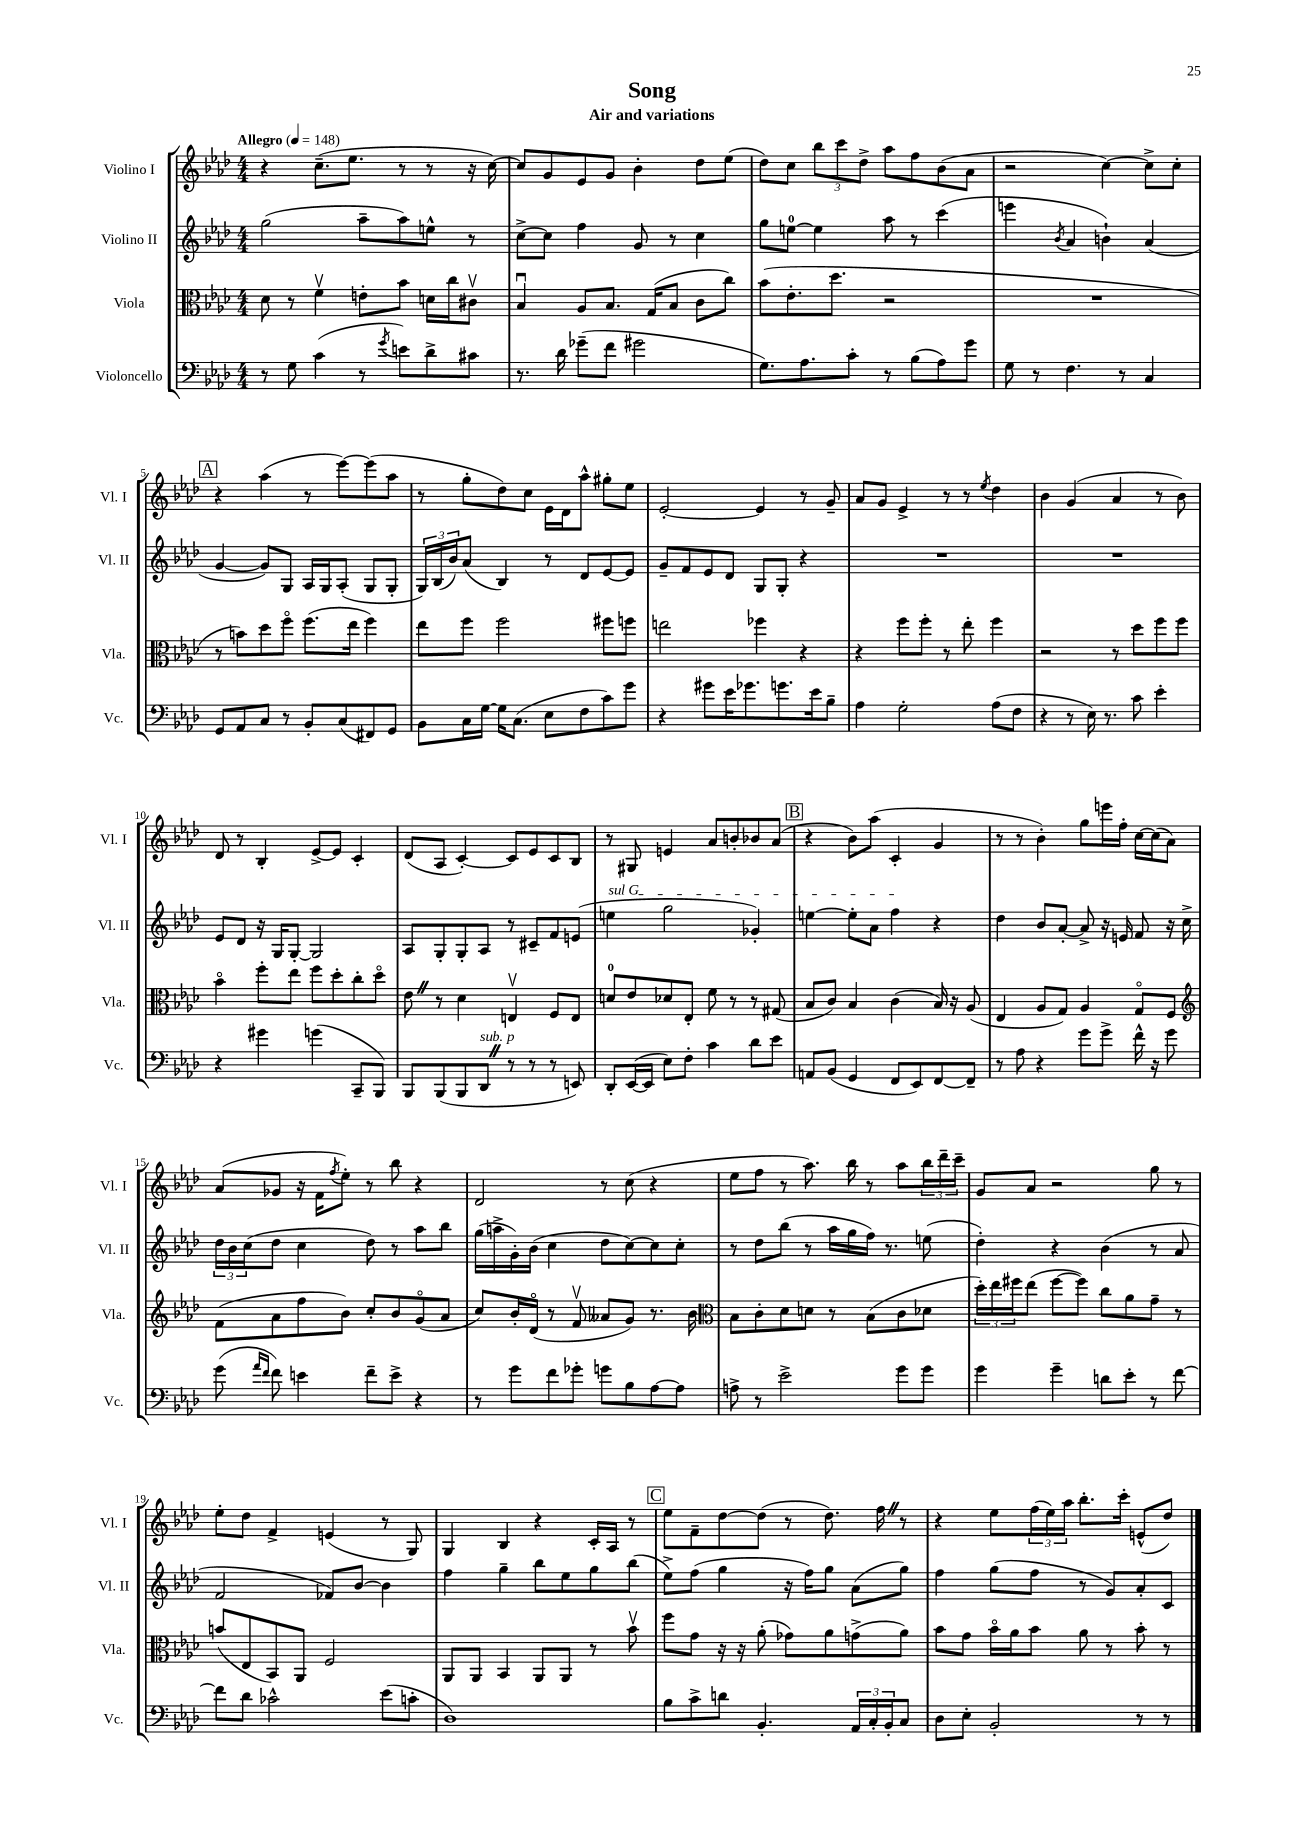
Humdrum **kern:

**kern	**kern	**kern	**kern
*staff4	*staff3	*staff2	*staff1
*clefF4	*clefC3	*clefG2	*clefG2
*k[b-e-a-d-]	*k[b-e-a-d-]	*k[b-e-a-d-]	*k[b-e-a-d-]
*M4/4	*M4/4	*M4/4	*M4/4
*MM148	*MM148	*MM148	*MM148
8r	8d-\	(2gg\	4r
8G\	8r	.	.
(4c\	4fv\	.	(8.cc~\L
.	.	.	8.ee-\J
8r	8e'\L	8aa-~\L	.
8qg/	.	.	.
8e\L)	8b-\J	8aa-\)	8r
8d-^\	16d\LL	8ee^^\J	8r
.	16cc\J	.	.
8c#\J	8c#v\J	8r	16r
.	.	.	[16cc\)
=	=	=	=
8.r	4B-u/	[8cc^\L	8cc/]L
.	.	8cc\]J	8g/
16d-\	.	.	.
(8g-~\L	8A-/L	4ff\	8e-/
8f\J	8.B-/J	.	8g/J
2g#\	.	8g/	4b-'\
.	(16G/LK	.	.
.	8B-/J	8r	.
.	8c\L	4cc\	8dd-\L
.	8cc\J)	.	(8ee-\J
=	=	=	=
8.G\L)	(8b-\L	8gg\L	8dd-\L)
.	8.e-'\	[8ee\J	8cc\J
8.A-\	.	.	.
.	.	4ee\]	12bb-\L
.	8.dd-\J	.	.
.	.	.	12ccc\
8c'\J	.	.	.
.	.	.	12dd-^\J
8r	2r	8aa-\	8aa-\L
(8B-\L	.	8r	8ff\
8A-\)	.	(4ccc\	(8b-\
8g\J	.	.	8a-\J
=	=	=	=
8G\	1r	4eee\	2r
8r	.	.	.
.	.	8qb-/	.
4.F\	.	4a-/	.
.	.	4b`\)	[4cc\)
8r	.	.	.
4C/	.	(4a-/	8cc^\]L
.	.	.	8cc'\J
=	=	=	=
8GG/L	8r	[4g/	4r
8AA-/	8b\L)	.	.
8C/J	8dd-\	8g/]L)	(4aa-\
8r	8ffo\J	8G/J	.
8BB-'/L	(8.ff\L	16A-/LL	8r
.	.	16G/J	.
(8C/	.	(8A-'/J	[8eee-\L)
.	16ee-\Jk	.	.
8FF#/)	4ff\)	8G/L	(8eee-\]
8GG/J	.	8G'/J	8aa-\J
=	=	=	=
8BB-\L	8ee-\L	24G/LL)	8r
.	.	(24B-/	.
.	.	24b-/J)	.
16C\L	8ff\J	(8a-/J	8gg'\L
[16G\JJ	.	.	.
16G\]LK	2ff\	4B-/)	8dd-\)
(8.C\J	.	.	.
.	.	.	8cc\J
8E-\L	.	8r	16e-\LL
.	.	.	16d-\J
8F\	.	8d-/L	8aa-^^\J
8c\)	8ff#\L	[8e-/	8gg#'\L
8g\J	8ff\J	8e-/]J	8ee-\J
=	=	=	=
4r	2ee\	8g~/L	[2e-'/
.	.	8f/	.
8g#\L	.	8e-/	.
16e-\K	.	8d-/J	.
8.g-\	.	.	.
.	4ff-\	8G/L	4e-/]
8.g\	.	8G'/J	.
.	4r	4r	8r
16e-\k	.	.	.
8B-~\J	.	.	8g~/
=	=	=	=
4A-\	4r	1r	8a-/L
.	.	.	8g/J
2G'\	8ff\L	.	4e-^/
.	8ff'\J	.	.
.	8r	.	8r
.	8ee-'\	.	8r
.	.	.	8qee-/
(8A-\L	4ff\	.	4dd-\
8F\J	.	.	.
=	=	=	=
4r	2r	1r	4b-\
8r	.	.	(4g/
16E-\)	.	.	.
8.r	.	.	.
.	8r	.	4a-/
8c\	8dd-\L	.	.
4e-'\	8ff\	.	8r
.	8ff\J	.	8b-\)
=	=	=	=
4r	4b-o\	8e-/L	8d-/
.	.	8d-/J	8r
4g#\	8ff'\L	16r	4B-'/
.	.	16G/LK	.
.	8ee-\J	[8G'/J	.
(4g\	8ff\L	2G/]	[8e-^/L
.	8dd-'\	.	8e-/]J
8CC~/L	8cc'\	.	4c'/
8BBB-/J)	8dd-o\J	.	.
=	=	=	=
8BBB-/L	8e-\	8A-/L	(8d-/L
(8BBB-/	8r	8G'/	8A-/J
8BBB-/	4d-\	8G'/	[4c'/)
8DD-/J	.	8A-/J	.
8r	4Ev/	8r	8c/]L
8r	.	8c#~/L	8e-/
8r	8F/L	8f/	8c/
8EE/)	8E/J	(8e/J	8B-/J
=	=	=	=
8DD-'/L	8d/L	4ee\	8r
([16EE-/L	8e-/	.	8G#/
16EE-/]JJ	.	.	.
8E-\L)	8d-/	2gg\	4e/
8F'\J	8E-'/J	.	.
4c\	8f\	.	8a-/L
.	8r	.	8b'/
8d-\L	8r	4g-'/)	8b-/
8e-\J	(8G#/	.	(8a-/J
=	=	=	=
8AA/L	8B-/L	[4ee\	4r
(8BB-/J	8c/J)	.	.
4GG/	4B-/	8ee'\]L	8b-\L)
.	.	8a-\J	(8aa-\J
8FF/L	(4c\	4ff\	4c'/
8EE-/)	.	.	.
[8FF/	16B-/)	4r	4g/
.	16r	.	.
8FF~/]J	(8A-/	.	.
=	=	=	=
8r	4E-/	4dd-\	8r
8A-\	.	.	8r
4r	8A-/L	8b-/L	4b-'\)
.	8G/J)	[8a-'/J	.
8g\L	4A-/	8a-^/]	8gg\L
8g^\J	.	16r	16eee\L
.	.	16e/	16ff'\JJ
16f^^\	8Go/L	8f/	[16cc\LL
16r	.	.	(16cc\]J
8g\	8F/J	16r	8a-\J)
.	.	16cc^\	.
=	=	=	=
*	*clefG2	*	*
(8g\	(8f\L	24dd-\LL	(8a-/L
.	.	24b-\	.
.	.	(24cc\J	.
16qqa-/LL	.	.	.
16qqf/JJ	.	.	.
8f\)	8a-\	8dd-\J	8g-/J
4e\	8ff\	4cc\	16r
.	.	.	16f\LK
.	.	.	8qff/
.	8b-\J)	.	8ee-'\J)
8f~\L	8cc'/L	8dd-\)	8r
8e^\J	8b-/	8r	8bb-\
4r	(8go/	8aa-\L	4r
.	8a-/J	8bb-\J	.
=	=	=	=
8r	8cc/L)	(16gg\LL	2d-/
.	.	16aa^\	.
8g\L	16b-'/L	16g'\)	.
.	(16d-o/JJ	(16b-\JJ	.
8f\	8r	4cc\	.
8g-'\J	8fv/	.	.
8g\L	8a--/L	8dd-\L	8r
8B-\	8g/J)	[8cc\)	(8cc\
[8A-\	8.r	8cc\]	4r
8A-\]J	.	8cc'\J	.
.	16b-\	.	.
=	=	=	=
*	*clefC3	*	*
8A^\	8B-\L	8r	8ee-\L
8r	8c'\	8dd-\L	8ff\J
2e-^\	8d-\	(8bb-\J	8r
.	8d\J	8r	8.aa-\)
.	8r	16aa-\LL	.
.	.	16gg\	16bb-\
.	(8B-\L	16ff\JJ)	8r
.	.	8.r	.
8g\L	8c\	.	8aa-\L
8g\J	8d-\J	(8ee\	24bb-\L
.	.	.	24ddd-~\
.	.	.	24ccc~\JJ
=	=	=	=
4g\	24dd-'\LL)	4dd-'\)	8g/L
.	24ee-\	.	.
.	24ff#\J	.	.
.	(8ee-\J	.	8a-/J
4g~\	[8ff#\L	4r	2r
.	8ff#\]J)	.	.
8d\L	8cc\L	(4b-\	.
8e-'\J	8a-\	.	.
8r	8g~\J	8r	8gg\
[8f\	8r	8a-/	8r
=	=	=	=
8f\]L	(8b/L	2f/	8ee-'\L
8d-\J	8E-/	.	8dd-\J
2c-^^\	8BB-/)	.	4f^/
.	8AA-/J	.	.
.	2F/	8f-/L)	(4e/
.	.	[8b-/J	.
(8e-\L	.	4b-\]	8r
8c'\J	.	.	8G/)
=	=	=	=
1D-)	8AA-/L	4ff\	4G/
.	8AA-/J	.	.
.	4BB-/	4gg~\	4B-/
.	8AA-/L	8bb-\L	4r
.	8AA-/J	8ee-\	.
.	8r	8gg\	16c'/LL
.	.	.	16A-/JJ
.	8b-v\	(8bb-\J	8r
=	=	=	=
8B-\L	8ff\L	8ee-^\L)	8ee-\L
8c^\	8g\J	(8ff\J	8f~\
8d\J	16r	4gg\	[8dd-\
.	16r	.	.
4.BB-'/	(8a-'\	.	(8dd-\]J
.	8g-\L)	16r	8r
.	.	16ff\LK)	.
.	8a-\	8gg\J	8.dd-\)
24AA-/LL	(8g^\	(8a-\L	.
24C'/	.	.	.
.	.	.	16ff\
24BB-'/J	.	.	.
8C/J	8a-\J)	8gg\J)	8r
=	=	=	=
8D-\L	8b-\L	4ff\	4r
8E-'\J	8g\J	.	.
2BB-'/	16b-o\LL	(8gg\L	8ee-\L
.	16a-\J	.	.
.	8b-\J	8ff\J	(24ff\L
.	.	.	24ee-\)
.	.	.	24aa-\JJ
.	8a-\	8r	8.bb-'\L
.	8r	8g/L)	.
.	.	.	16ccc'\Jk
8r	8b-'\	8a-'/	(8e^^/L
8r	8r	8c/J	8dd-/J)
==	==	==	==
*-	*-	*-	*-
